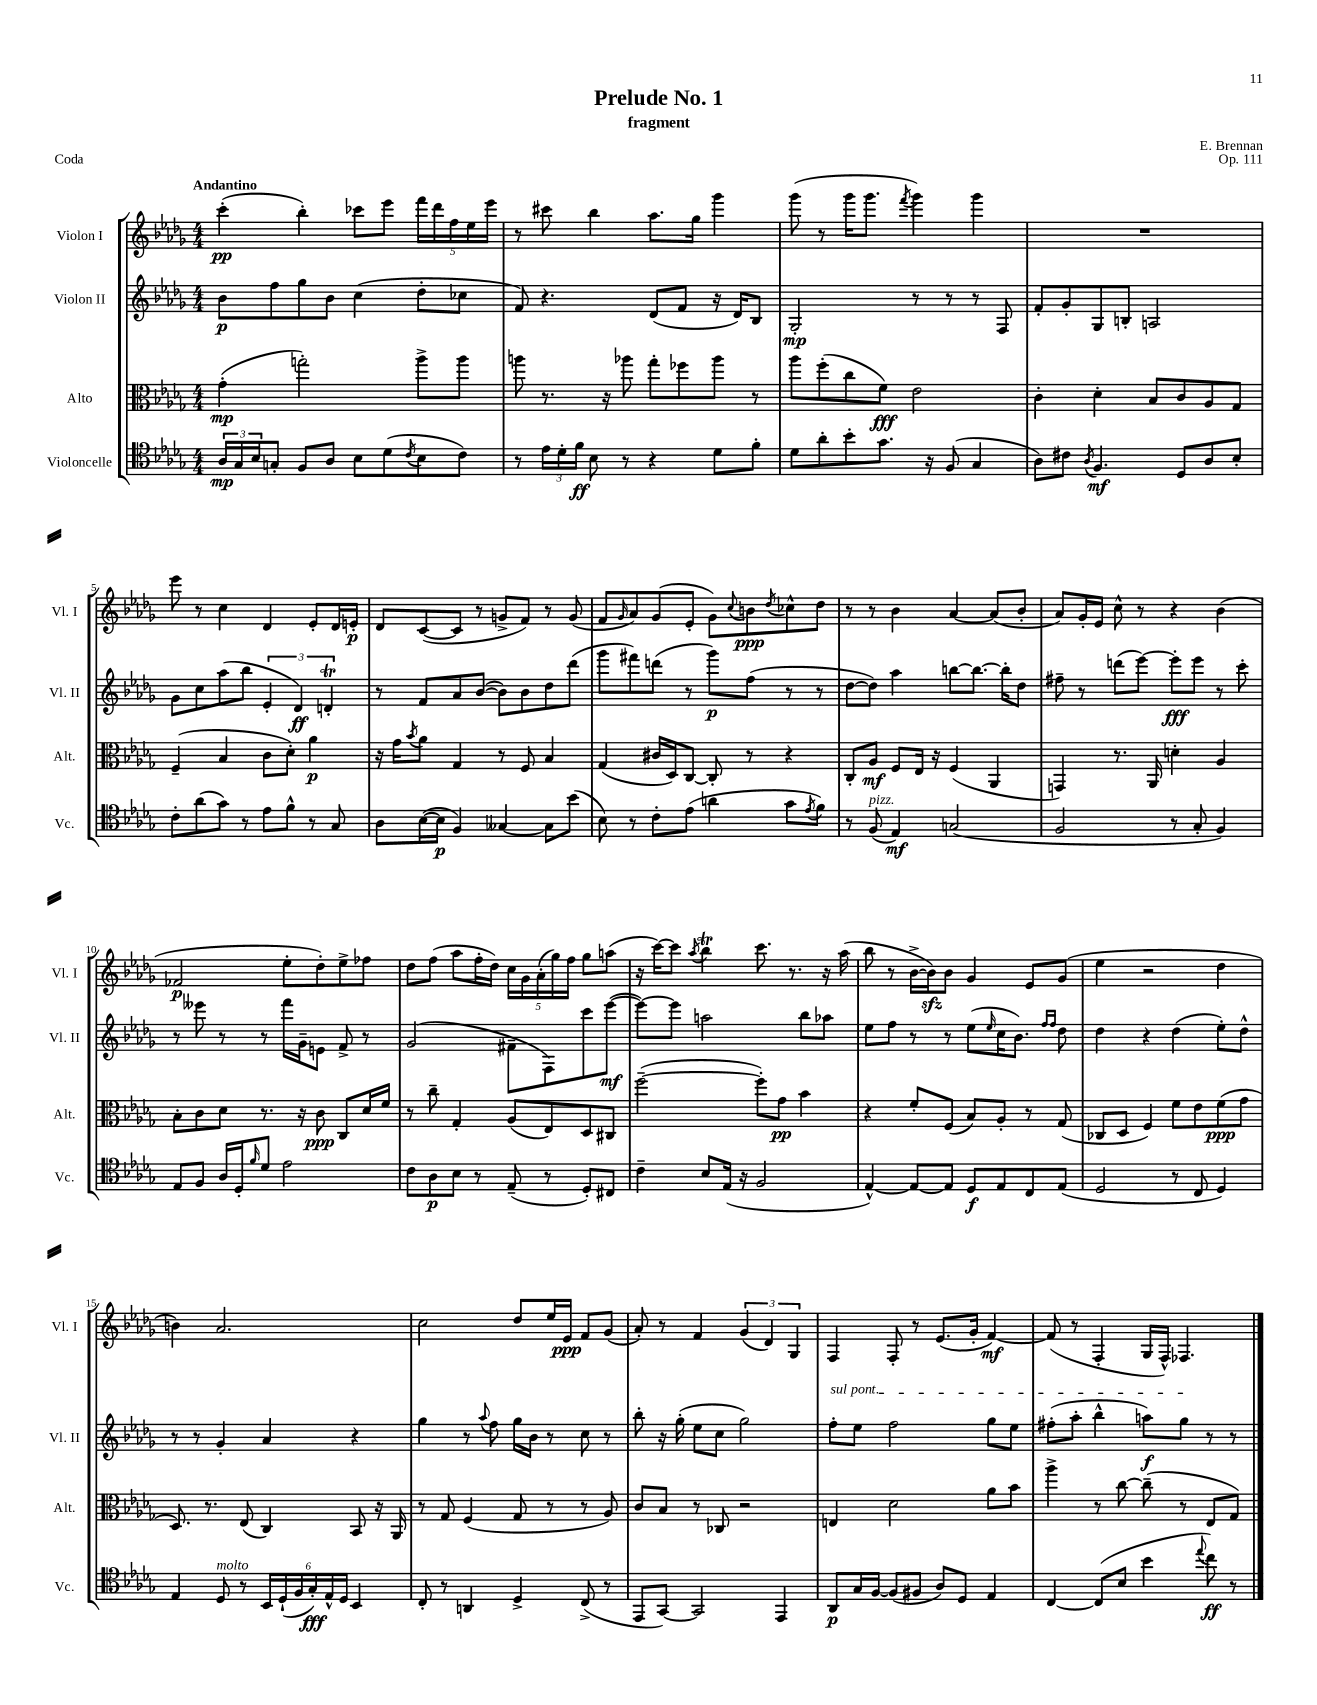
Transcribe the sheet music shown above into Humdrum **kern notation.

**kern	**kern	**kern	**kern
*staff4	*staff3	*staff2	*staff1
*clefC4	*clefC3	*clefG2	*clefG2
*k[b-e-a-d-g-]	*k[b-e-a-d-g-]	*k[b-e-a-d-g-]	*k[b-e-a-d-g-]
*M4/4	*M4/4	*M4/4	*M4/4
24A-	(4g-'	8b-	(4ccc'
24G-	.	.	.
24B-	.	.	.
8G'	.	8ff	.
8F	2gg')	8gg-	4bb-')
8A-	.	8b-	.
8B-	.	(4cc	8ccc-
(8d-	.	.	8eee-
8qc	.	.	.
8B-	8aa-^	8dd-'	20fff
.	.	.	20ddd-
.	.	.	20ff
8c)	8aa-	8cc-	.
.	.	.	20ee-
.	.	.	20eee-
=	=	=	=
8r	8aa	8f)	8r
24e-	8.r	4.r	8ccc#
24d-'	.	.	.
24f	.	.	.
8B-	.	.	4bb-
.	16r	.	.
8r	8aa-	.	.
4r	8gg-'	(8d-	8.aa-
.	8ff-	8f	.
.	.	.	16gg-
8d-	8aa-	16r	4ggg-
.	.	16d-)	.
8f'	8r	8B-	.
=	=	=	=
8d-	8aa-	2G-'	(8ggg-
8a-'	(8ff'	.	8r
8b-'	8cc	.	16ggg-
.	.	.	8.ggg-
8.g-	8f)	.	.
.	.	.	8qfff
.	2e-	8r	4ggg-)
16r	.	.	.
(8F	.	8r	.
4G-	.	8r	4ggg-
.	.	8F	.
=	=	=	=
8A-)	4c'	8f'	1r
8c#	.	8g-'	.
8qA-	.	.	.
4.F	4d-'	8G-	.
.	.	8B'	.
.	8B-	2A	.
8D-	8c	.	.
8A-	8A-	.	.
8B-'	8G-	.	.
=	=	=	=
8c'	(4F~	8g-	8eee-
(8a-	.	8cc	8r
8g-)	4B-	(8aa-	4cc
8r	.	8bb-	.
8e-	8c	6e-'	4d-
8f^^	8d-')	.	.
.	.	6d-)	.
8r	4a-	.	8e-'
.	.	6d'	.
8G-	.	.	16d-
.	.	.	16e'
=	=	=	=
8A-	16r	8r	8d-
.	16g-	.	.
.	8qb-	.	.
([16B-	8a-	8f	([8c
16B-]	.	.	.
4F)	4G-	8a-	8c]
.	.	([8b-	8r
[4G--	8r	8b-])	8g^
.	8F	8b-	8f)
8G--]	4B-	8dd-	8r
(8b-	.	(8ddd-	(8g
=	=	=	=
8B-)	(4G-	8ggg-	8f
.	.	.	16qqg-
8r	.	8fff#)	8a-)
8c'	16c#	(8ddd	(8g-
.	16D-)	.	.
(8e-	[8C	8r	8e-'
4a	8C']	8ggg-)	8g-)
.	.	.	8qqcc
.	8r	(8ff	8b
.	.	.	8qdd-
8g-	4r	8r	8cc-^^
8qe-	.	.	.
8f)	.	8r	8dd-
=	=	=	=
8r	8C'	[8dd-	8r
(8F	8A-	8dd-])	8r
4E-)	8F	4aa-	4b-
.	16E-	.	.
.	16r	.	.
(2G	(4F	[8bb	[4a-
.	.	8.bb_	.
.	4AA-	.	(8a-]
.	.	16bb']	.
.	.	8dd-	8b-'
=	=	=	=
2F	4GG)	8ff#~	8a-)
.	.	8r	16g-'
.	.	.	16e-
.	8.r	(8ddd	8cc^^
.	.	[8eee-)	8r
.	16AA-	.	.
8r	4d'	8eee-']	4r
8G-'	.	8eee-	.
4F)	4A-	8r	(4b-
.	.	8ccc'	.
=	=	=	=
8E-	8B-'	8r	2f-
8F	8c	8eee--	.
16A-	8d-	8r	.
16D-'	.	.	.
16qqf	.	.	.
8d-	8.r	8r	.
2e-	.	16fff	8ee-'
.	16r	16g-~	.
.	8c	8e	8dd-')
.	8C	8f^	8ee-^
.	16d-	8r	8ff-
.	16f	.	.
=	=	=	=
8c	8r	(2g-	8dd-
8A-	8cc~	.	(8ff
8B-	4G-'	.	8aa-
8r	.	.	16ff'
.	.	.	16dd-)
(8E-~	(8A-	8f#~	20cc
.	.	.	20g-
.	.	.	(20a-'
8r	8E-)	8F)	.
.	.	.	20gg-)
.	.	.	20ff
8D-')	8D-	8ccc	8gg-
8C#	8C#	([8eee-	(8aa
=	=	=	=
4c~	([2ff~	8eee-_)	16r
.	.	.	[16ccc)
.	.	8eee-]	8ccc]
.	.	.	8qaa-
8B-	.	2aa	4bb-
(16E-	.	.	.
16r	.	.	.
2F	8ff'])	.	8.ccc
.	8g-	.	.
.	.	.	8.r
.	4b-	8bb-	.
.	.	8aa-	16r
.	.	.	(16aa-
=	=	=	=
[4E-^^)	4r	8ee-	8bb-
.	.	8ff	8r
8E-_	8f'	8r	[16b-^
.	.	.	16b-])
8E-]	(8F	8r	8b-
8D-	8B-)	(8ee-	4g-
.	.	16qqee-	.
8E-	8A-'	16cc	.
.	.	8.b-)	.
8C	8r	.	8e-
.	.	16qqff	.
.	.	16qqff	.
(8E-	(8G-	8dd-	(8g-
=	=	=	=
2D-	8C-	4dd-	4ee-
.	8D-	.	.
.	4F)	4r	2r
8r	8f	(4dd-	.
8C	8e-	.	.
4D-)	(8f	8ee-')	4dd-
.	8g-	8dd-^^	.
=	=	=	=
4E-	8.D-)	8r	4b)
.	.	8r	.
.	8.r	.	.
8D-	.	4g-'	2.a-
8r	(8E-	.	.
24BB-	4C)	4a-	.
(24D-`	.	.	.
24F	.	.	.
24G-')	.	.	.
24E-^^	.	.	.
24D-	.	.	.
4BB-	8BB-	4r	.
.	16r	.	.
.	16AA-	.	.
=	=	=	=
8C'	8r	4gg-	2cc
8r	8G-	.	.
4AA	(4F	8r	.
.	.	8qqaa-	.
.	.	8ff	.
4D-^	8G-	16gg-	8dd-
.	.	16b-	.
.	8r	8r	16ee-
.	.	.	16e-
(8C^	8r	8cc	8f
8r	8A-)	8r	(8g-
=	=	=	=
8EE-	8c	8bb-'	8a-')
[8GG-)	8B-	16r	8r
.	.	(16gg-'	.
2GG-]	8r	8ee-	4f
.	8C-	8cc	.
.	2r	2gg-)	(6g-
.	.	.	6d-)
4EE-	.	.	.
.	.	.	6G-
=	=	=	=
8AA-	4E	8ff'	4F
16G-	.	8ee-	.
[16F	.	.	.
(8F]	2d-	2ff	8F'
8F#	.	.	8r
8A-)	.	.	(8.e-
8D-	.	.	.
.	.	.	16g-'
4E-	8a-	8gg-	[4f)
.	8b-	8ee-	.
=	=	=	=
[4C	4aa-^	(8ff#'	(8f]
.	.	8aa-'	8r
(8C]	8r	4bb-^^	4F'
8B-	[8cc	.	.
4b-	(8cc~]	8aa)	16G-
.	.	.	16F^^)
.	8r	8gg-	4.F-
8qqee-	.	.	.
8cc)	8E-	8r	.
8r	8G-)	8r	.
==	==	==	==
*-	*-	*-	*-
